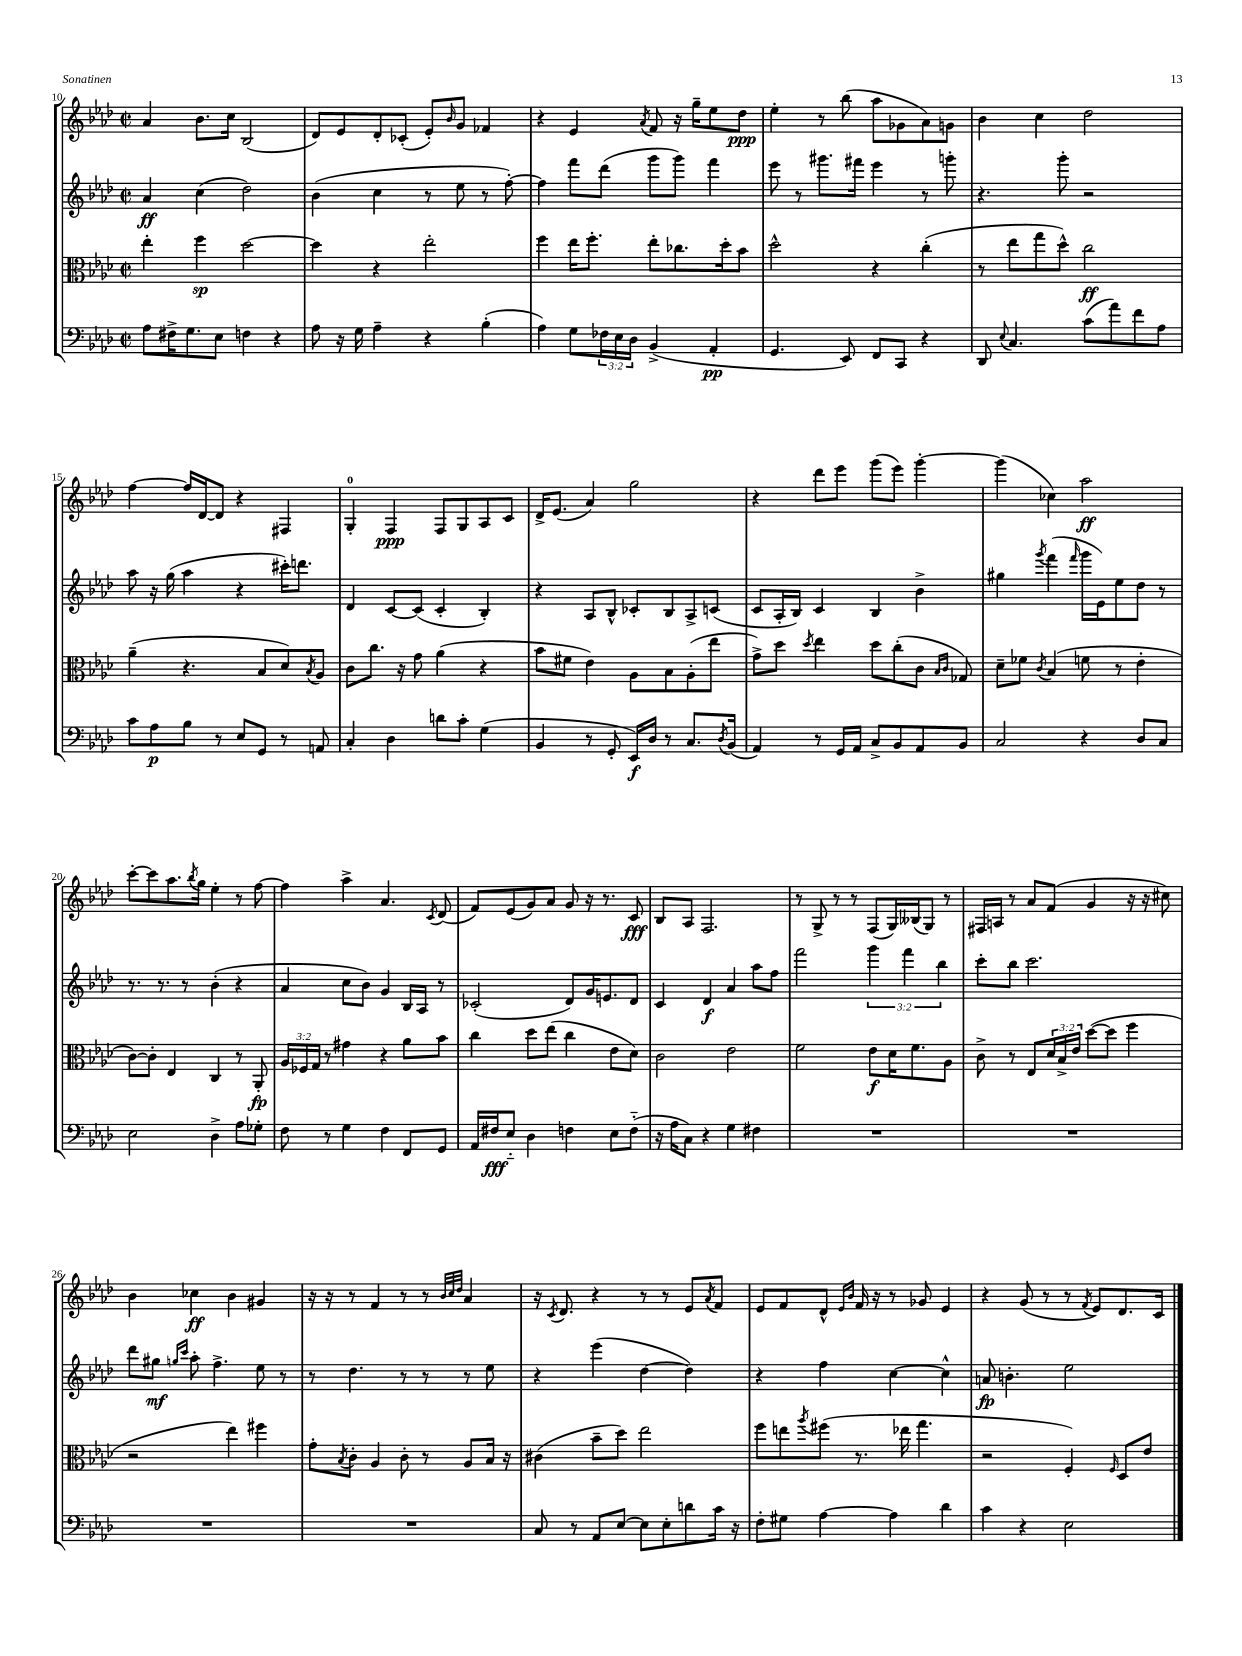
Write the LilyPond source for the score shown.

<<
\new StaffGroup <<
\new Staff = "s0" {
    \clef treble \key aes \major \defaultTimeSignature \time 2/2
    aes'4 bes'8. c''16 bes2( |
    des'8) ees'8 des'8-. ces'8-.( ees'8-.) \grace { bes'16 } g'8 fes'4 |
    r4 ees'4 \acciaccatura { aes'8 } f'8 r16 g''16-- ees''8 des''8\ppp |
    ees''4-. r8 bes''8( aes''8 ges'8 aes'8) g'8 |
    bes'4 c''4 des''2 |
    f''4~ f''16 des'16~ des'8 r4 fis4 |
    g4-0-. f4\ppp f8 g8 aes8 c'8 |
    des'16-> ees'8.( aes'4) g''2 |
    r4 des'''8 ees'''8 g'''8( ees'''8) g'''4~-. |
    g'''4( ces''4) aes''2\ff |
    c'''8~-. c'''8 aes''8. \acciaccatura { bes''8 } g''16 ees''4-. r8 f''8~ |
    f''4 aes''4-> aes'4. \acciaccatura { c'8 } des'8( |
    f'8) ees'8( g'8) aes'8 g'8 r16 r8. c'8\fff |
    bes8 aes8 f2. |
    r8 g8-> r8 r8 f8( g16) beses16( g8) r8 |
    fis16 a16 r8 aes'8 f'8( g'4 r16 r16 cis''8) |
    bes'4 ces''4\ff bes'4 gis'4 |
    r16 r16 r8 f'4 r8 r8 \grace { bes'32 c''32 des''32 } aes'4 |
    r16 \acciaccatura { c'8 } des'8. r4 r8 r8 ees'8 \acciaccatura { aes'8 } f'8 |
    ees'8 f'8 des'8-^ \grace { ees'16 bes'16 } f'16 r16 r8 ges'8 ees'4 |
    r4 g'8( r8 r8 \acciaccatura { f'8 } ees'8) des'8. c'16 \bar "|." |
}
\new Staff = "s1" {
    \clef treble \key aes \major \defaultTimeSignature \time 2/2 \override Staff.TupletNumber.text = #tuplet-number::calc-fraction-text
    aes'4\ff c''4( des''2) |
    bes'4( c''4 r8 ees''8 r8 f''8~-.) |
    f''4 f'''8 des'''8( g'''8 g'''8) f'''4 |
    ees'''8 r8 gis'''8. fis'''16 ees'''4 r8 g'''8-. |
    r4. g'''8-. r2 |
    aes''8 r16 g''16( aes''4 r4 cis'''16-.) d'''8. |
    des'4 c'8~ c'8( c'4-. bes4-.) |
    r4 aes8 bes8-^ ces'8-. bes8 aes8-> c'8( |
    c'8 aes16-. bes16) c'4 bes4 bes'4-> |
    gis''4 \acciaccatura { g'''8 } f'''4( \grace { f'''16 } g'''16 ees'16) ees''8 des''8 r8 |
    r8. r8. r8 bes'4-.( r4 |
    aes'4 c''8 bes'8) g'4 bes16 aes16 r8 |
    ces'2-.( des'8) g'16 e'8. des'8 |
    c'4 des'4\f aes'4 aes''8 f''8 |
    f'''2 \tuplet 3/2 { g'''4 f'''4 bes''4 } |
    c'''8-. bes''8 c'''2. |
    des'''8 gis''8\mf \grace { g''16 c'''16 } aes''8-. f''4.-> ees''8 r8 |
    r8 des''4. r8 r8 r8 ees''8 |
    r4 ees'''4( des''4~ des''4) |
    r4 f''4 c''4~ c''4-^ |
    a'8\fp b'4.-. ees''2 \bar "|." |
}
\new Staff = "s2" {
    \clef alto \key aes \major \defaultTimeSignature \time 2/2 \override Staff.TupletNumber.text = #tuplet-number::calc-fraction-text
    ees''4-. f''4\sp des''2~ |
    des''4 r4 ees''2-. |
    f''4 ees''16 f''8.-. ees''8-. ces''8. des''16-. bes'8 |
    des''2-^ r4 c''4-.( |
    r8 ees''8 g''8 des''8-^) c''2\ff |
    aes'4--( r4. bes8 des'8) \acciaccatura { bes8 } aes8 |
    c'8 c''8. r16 g'8 aes'4( r4 |
    bes'8 fis'8 ees'4) aes8 bes8 aes8-.( ees''8 |
    g'8->) des''8 \acciaccatura { des''8 } ees''4 des''8 c''8-.( c'8 \grace { bes16 c'16 } ges8) |
    des'8-- fes'8 \acciaccatura { c'8 } bes4( f'8 r8 ees'4-. |
    c'8~) c'8-. ees4 c4 r8 aes,8-.\fp |
    \tuplet 3/2 { aes16 fes16 g16 } r8 gis'4 r4 aes'8 bes'8 |
    c''4 des''8 ees''8( c''4 ees'8 des'8) |
    c'2 ees'2 |
    f'2 ees'8\f des'16 f'8. aes8 |
    c'8-> r8 ees8 \tuplet 3/2 { des'16 bes16-> ees'16 } des''8~( des''8 f''4 |
    r2 ees''4) fis''4 |
    g'8-. \acciaccatura { bes8 } c'8-. aes4 c'8-. r8 aes8 bes16 r16 |
    cis'4( bes'8-- des''8) ees''2 |
    f''8 e''8 \acciaccatura { aes''8 } fis''8( r8. ees''16 g''4. |
    r2 f4-.) \grace { f16 } des8 ees'8 \bar "|." |
}
\new Staff = "s3" {
    \clef bass \key aes \major \defaultTimeSignature \time 2/2 \override Staff.TupletNumber.text = #tuplet-number::calc-fraction-text
    aes8 fis16-> g8. ees8 f4 r4 |
    aes8 r16 g16 aes4-- r4 bes4-.( |
    aes4) g8 \tuplet 3/2 { fes16 ees16 des16 } bes,4->( aes,4-.\pp |
    g,4. ees,8) f,8 c,8 r4 |
    des,8 \appoggiatura { ees8 } c4. c'8( aes'8) f'8 aes8 |
    c'8 aes8\p bes8 r8 ees8 g,8 r8 a,8 |
    c4-. des4 d'8 c'8-. g4( |
    bes,4 r8 g,8-. ees,16\f) des16 r8 c8. \acciaccatura { des8 } bes,16( |
    aes,4) r8 g,16 aes,16 c8-> bes,8 aes,8 bes,8 |
    c2 r4 des8 c8 |
    ees2 des4-> aes8 ges8-. |
    f8 r8 g4 f4 f,8 g,8 |
    aes,16 fis16\fff ees8-_ des4 f4 ees8 f8-_( |
    r16 aes16 c8) r4 g4 fis4 |
    R1 |
    R1 |
    R1 |
    R1 |
    c8 r8 aes,8 ees8~ ees8 ees8-. d'8 c'16 r16 |
    f8-. gis8 aes4~ aes4 des'4 |
    c'4 r4 ees2 \bar "|." |
}
>>
>>
\layout { \context { \Score currentBarNumber = #10 } }
